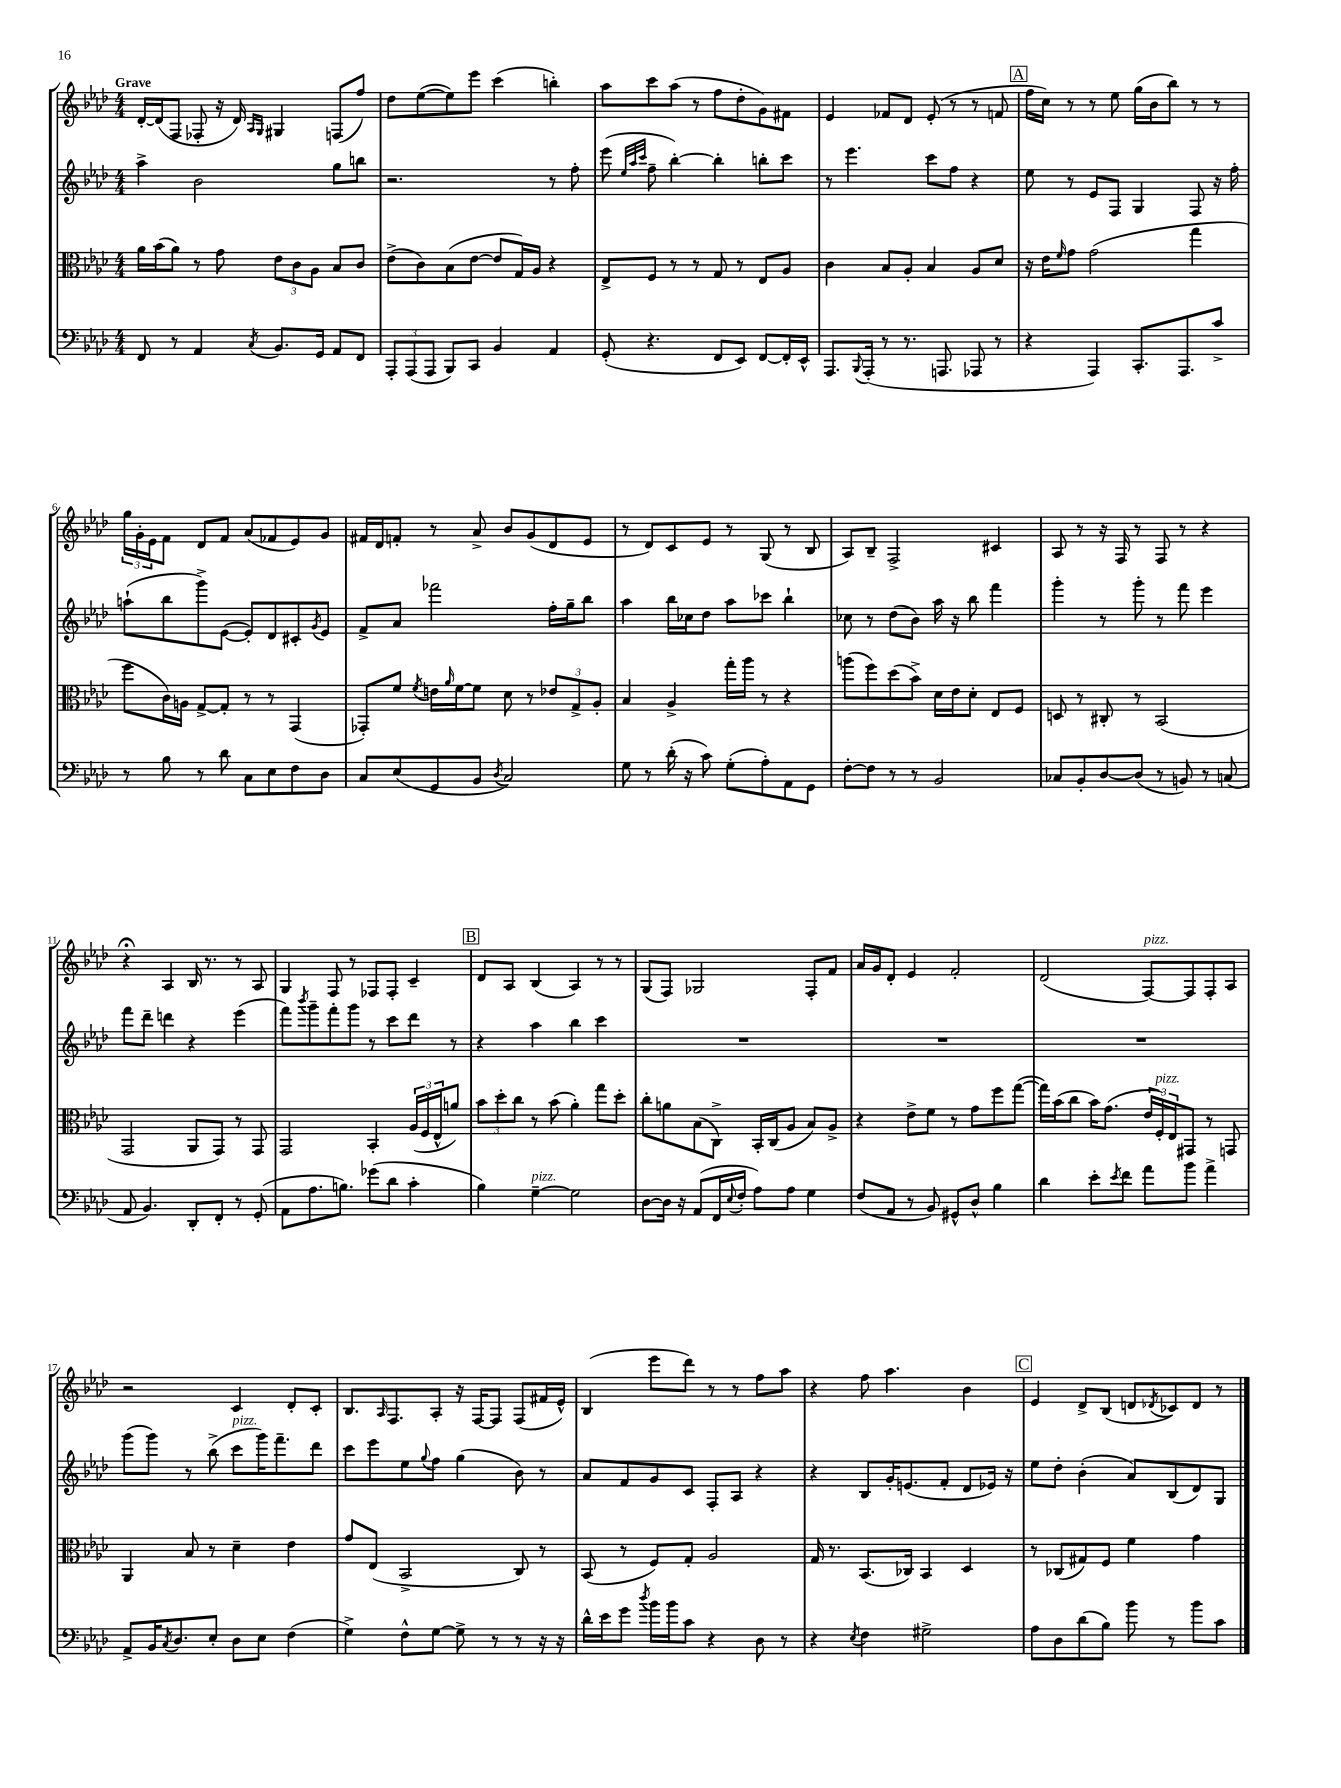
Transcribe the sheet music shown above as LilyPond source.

<<
\new StaffGroup <<
\new Staff = "s0" {
    \clef treble \key aes \major \numericTimeSignature \time 4/4 \tempo "Grave"
    des'16~-. des'16( f8 fes8-. r16 des'16) \grace { aes16 g16 } gis4 f8( f''8) |
    des''8 ees''8~( ees''8) ees'''8 c'''4( b''4-.) |
    aes''8 c'''8 aes''8( r8 f''8 des''8-. g'8) fis'8 |
    ees'4 fes'8 des'8 ees'8-.( r8 r8 f'8 |
    \mark \markup { \box "A" } f''16 c''16) r8 r8 ees''8 g''16( bes'16 bes''8) r8 r8 |
    \tuplet 3/2 { g''16 g'16-. ees'16 } f'8 des'8 f'8 aes'8( fes'8 ees'8) g'8 |
    fis'16 des'16 f'8-. r8 aes'8-> bes'8 g'8( des'8 ees'8 |
    r8 des'8) c'8 ees'8 r8 g8( r8 bes8 |
    aes8) bes8-- f2-> cis'4 |
    aes8 r8 r16 f16 r8 f8 r8 r4 |
    r4\fermata aes4 bes16 r8. r8 aes8 |
    g4 f8 r8 fes8 fes8-. c'4-- |
    \mark \markup { \box "B" } des'8 aes8 bes4( aes4) r8 r8 |
    g8( f8) ges2 f8-. f'8 |
    aes'16 g'16 des'8-. ees'4 f'2-. |
    des'2( f8~^\markup { \italic "pizz." }) f8 f8-. aes8 |
    r2 c'4 des'8-. c'8-. |
    bes8. \grace { aes16 } f8. aes8-. r16 f16~ f8 f8( fis'16 ees'16-^) |
    bes4( ees'''8 des'''8) r8 r8 f''8 aes''8 |
    r4 f''8 aes''4. bes'4 |
    \mark \markup { \box "C" } ees'4 des'8-> bes8( d'8 \acciaccatura { des'8 } ces'8) des'8 r8 \bar "|." |
}
\new Staff = "s1" {
    \clef treble \key aes \major \numericTimeSignature \time 4/4
    aes''4-> bes'2 g''8 b''8 |
    r2. r8 f''8-. |
    ees'''8( \grace { ees''32 aes''32 c'''32 } f''8-- bes''4~-.) bes''4-. b''8-. c'''8 |
    r8 ees'''4. c'''8 f''8 r4 |
    \mark \markup { \box "A" } ees''8 r8 ees'8 f8 g4 f8 r16 f''16-. |
    a''8-!( bes''8 g'''8->) ees'8~( ees'8-.) des'8 cis'8-. \acciaccatura { g'8 } ees'8 |
    f'8-> aes'8 fes'''2 f''16-. g''16-- bes''8 |
    aes''4 bes''16 ces''16 des''8 aes''8 ces'''8 bes''4-! |
    ces''8 r8 des''8( bes'8) aes''16 r16 bes''8 f'''4 |
    g'''4-. r8 g'''8-. r8 f'''8 ees'''4 |
    f'''8 des'''8-- d'''4 r4 ees'''4( |
    f'''8) \acciaccatura { bes'''8 } g'''8-- f'''8-. g'''8 r8 c'''8 des'''8 r8 |
    \mark \markup { \box "B" } r4 aes''4 bes''4 c'''4 |
    R1 |
    R1 |
    R1 |
    g'''8( g'''8) r8 bes''8->( c'''8^\markup { \italic "pizz." } g'''16) f'''8.-- des'''8 |
    c'''8 ees'''8 ees''8 \appoggiatura { g''8 } f''8 g''4( bes'8) r8 |
    aes'8 f'8 g'8 c'8 f8-. aes8 r4 |
    r4 bes8 g'16-. e'8.( f'8-. des'8 ees'16) r16 |
    \mark \markup { \box "C" } ees''8 des''8-. bes'4-.( aes'8) bes8( des'8) g8 \bar "|." |
}
\new Staff = "s2" {
    \clef alto \key aes \major \numericTimeSignature \time 4/4
    aes'16 bes'16( aes'8) r8 g'8 \tuplet 3/2 { ees'8 c'8 aes8 } bes8 c'8 |
    ees'8->( c'8) bes8( ees'8~ ees'8 g16) aes16 r4 |
    ees8-> f8 r8 r8 g8 r8 ees8 aes8 |
    c'4 bes8 aes8-. bes4 aes8 des'8 |
    \mark \markup { \box "A" } r16 ees'16 \grace { f'16 } g'8 g'2( g''4 |
    f''8 c'16) a16 g8~-> g8-. r8 r8 g,4( |
    ges,8-.) f'8 \acciaccatura { f'8 } e'16 \grace { aes'16 } f'16~ f'8 des'8 r8 \tuplet 3/2 { ees'8 g8-> aes8-. } |
    bes4 aes4-> g''16-. aes''16 r8 r4 |
    a''8( f''8) des''8( bes'8->) des'16 ees'16 des'8-. ees8 f8 |
    d8 r8 cis8-. r8 bes,2( |
    g,2 aes,8 g,8) r8 g,8 |
    g,2 bes,4-. \tuplet 3/2 { aes16( f16 ees16-^ } a'8) |
    \mark \markup { \box "B" } \tuplet 3/2 { bes'8 des''8-. c''8 } r8 bes'8( aes'4-.) g''8 des''8-. |
    c''8-. a'8 bes8( c8->) bes,16-. c16( aes8 bes8) aes8-> |
    r4 ees'8-> f'8 r8 g'8 f''8 g''8~( |
    g''16) bes'16( c''8 bes'16) g'8.( \tuplet 3/2 { ees'16 f16-.^\markup { \italic "pizz." }) ees16 } gis,8 r8 g,8 |
    aes,4 bes8 r8 des'4-- ees'4 |
    g'8 ees8( bes,2-> c8) r8 |
    bes,8( r8 f8) g8-. aes2 |
    g16 r8. bes,8.( ces16) bes,4 des4 |
    \mark \markup { \box "C" } r8 ces8( gis8) f8 f'4 g'4 \bar "|." |
}
\new Staff = "s3" {
    \clef bass \key aes \major \numericTimeSignature \time 4/4
    f,8 r8 aes,4 \acciaccatura { c8 } bes,8. g,16 aes,8 f,8 |
    \tuplet 3/2 { aes,,8-. aes,,8( aes,,8 } bes,,8) c,8 bes,4 aes,4 |
    g,8-.( r4. f,8 ees,8) f,8~ f,16-. ees,16-^ |
    aes,,8. \appoggiatura { bes,,8 } aes,,16-.( r8 r8. a,,8. aes,,8 r8 |
    \mark \markup { \box "A" } r4 aes,,4) c,8.-. aes,,8. c'8-> |
    r8 bes8 r8 des'8 c8 ees8 f8 des8 |
    c8 ees8( g,8 bes,8 \acciaccatura { des8 } c2) |
    g8 r8 des'16-.( r16 c'8) g8-.( aes8-.) aes,8 g,8 |
    f8~-. f8 r8 r8 bes,2 |
    ces8 bes,8-. des8~ des8( r8 b,8) r8 c8( |
    aes,8 bes,4.) des,8-. f,8-. r8 g,8-.( |
    aes,8 aes8. b8.) ges'8( des'8 c'4-. |
    \mark \markup { \box "B" } bes4) g4~--^\markup { \italic "pizz." } g2 |
    des8~ des16 r16 aes,8( f,16 \appoggiatura { ees8 } f16-. aes8) aes8 g4 |
    f8( aes,8 r8 bes,8) gis,8-^ des8-^ bes4 |
    des'4 ees'8-. \acciaccatura { ees'8 } f'8 aes'8 bes'8 aes'4-> |
    aes,8-> bes,16 \acciaccatura { c8 } des8. ees8-. des8 ees8 f4( |
    g4->) f8-^ g8~ g8-> r8 r8 r16 r16 |
    des'16-^ ees'16 g'8 \acciaccatura { des''8 } bes'16 bes'16 c'8 r4 des8 r8 |
    r4 \acciaccatura { ees8 } f4 gis2-> |
    \mark \markup { \box "C" } aes8 des8 des'8( bes8) bes'8 r8 bes'8 c'8 \bar "|." |
}
>>
>>
